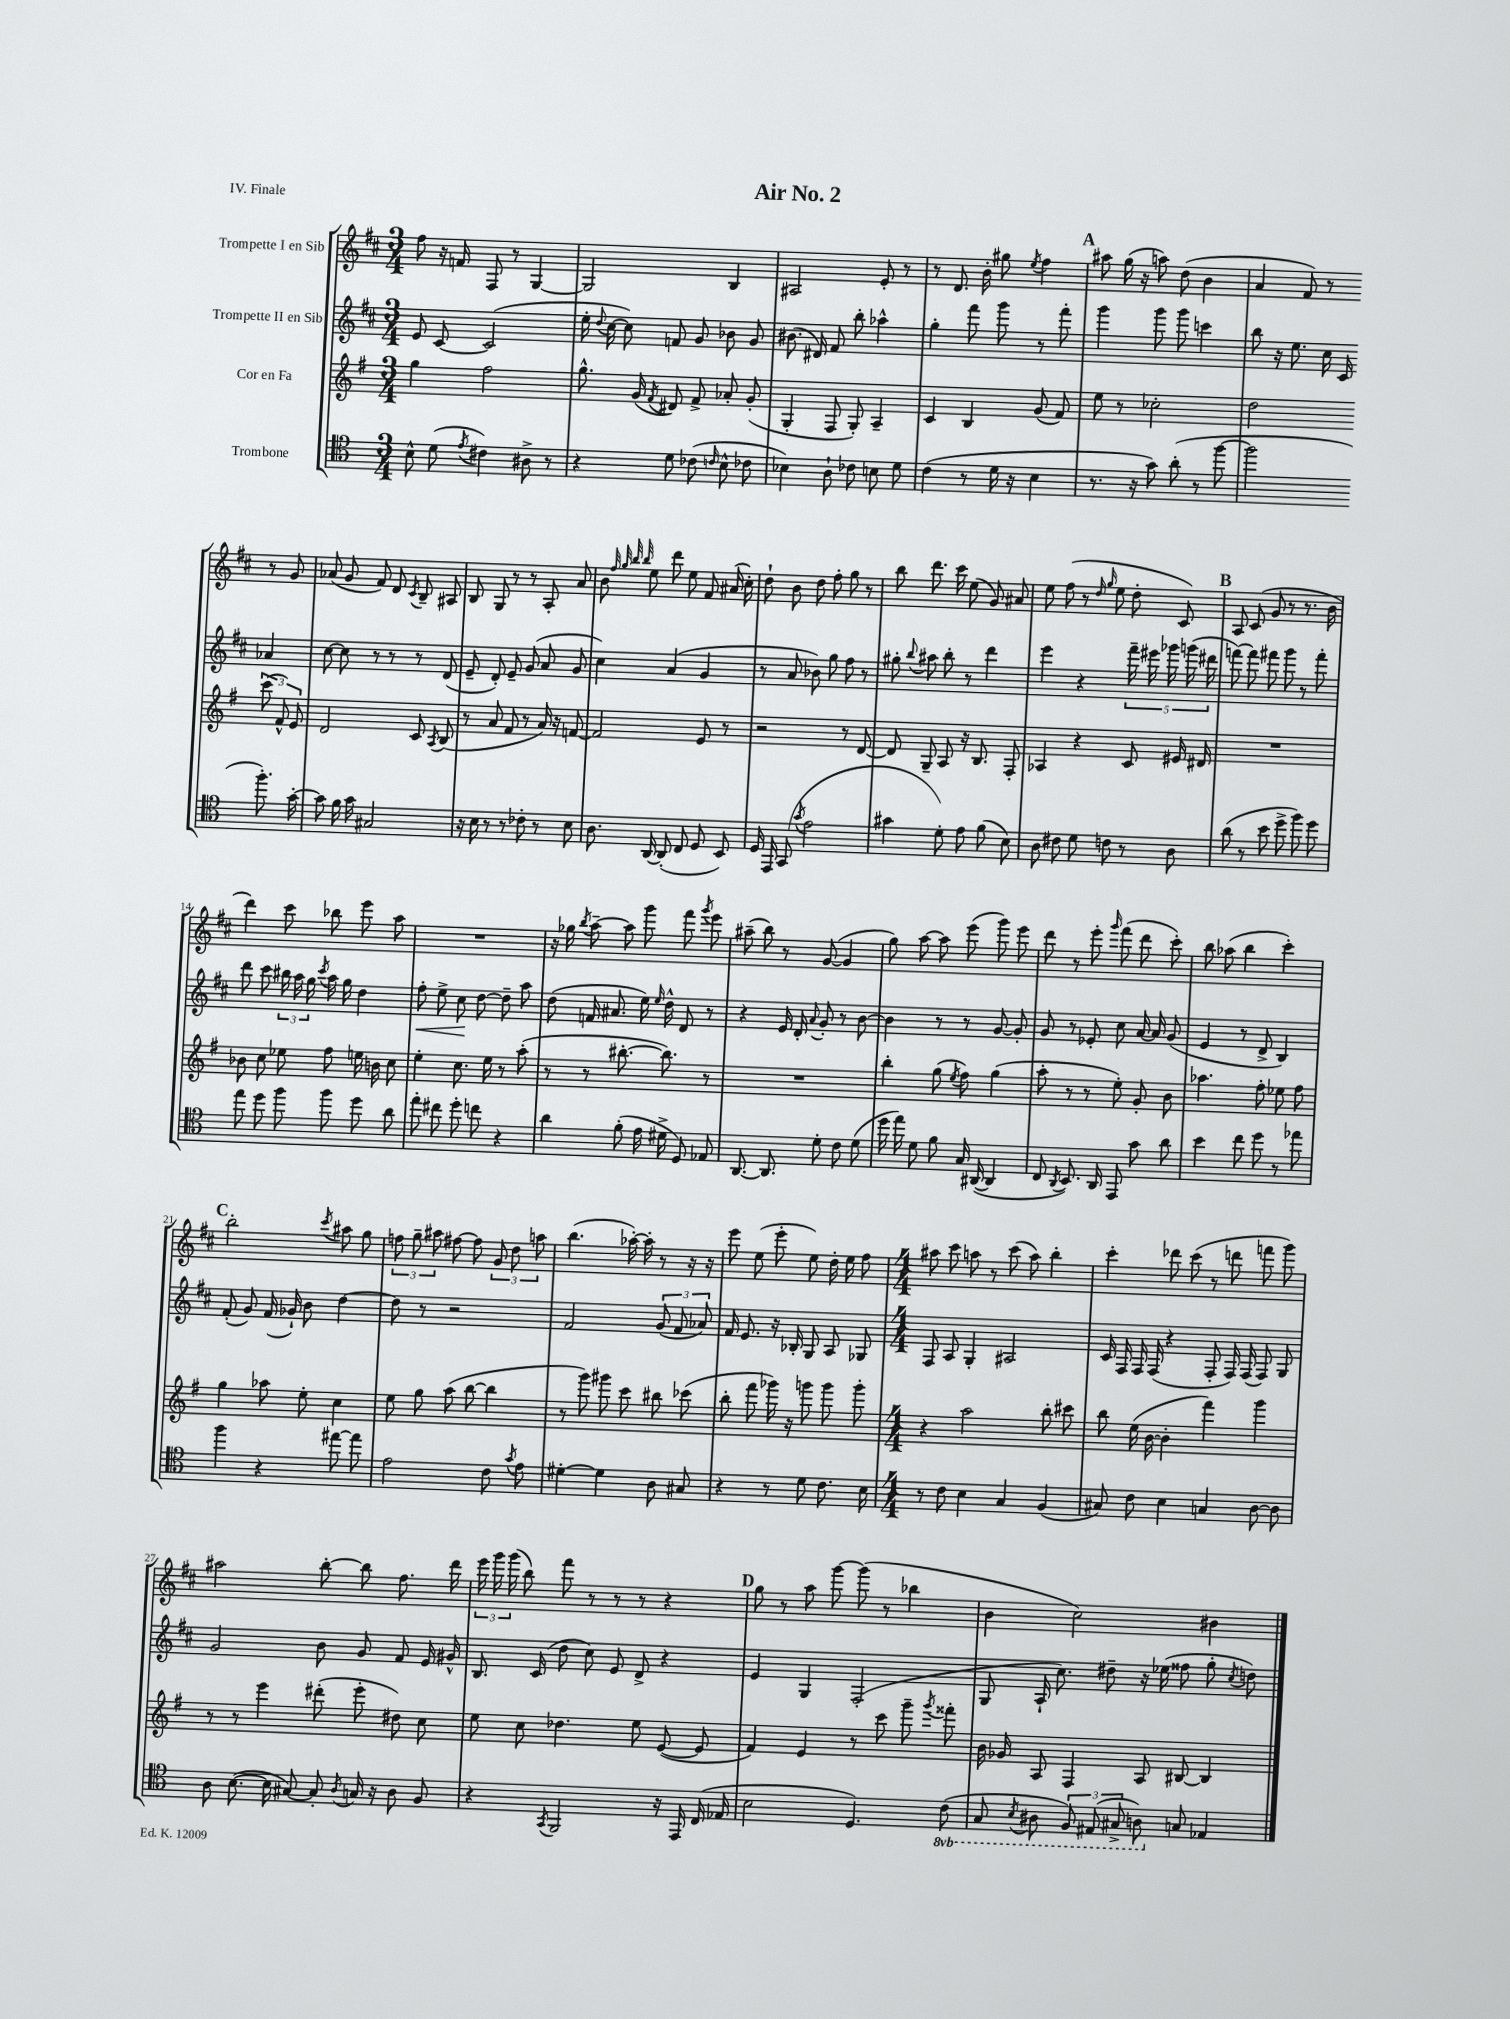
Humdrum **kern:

**kern	**kern	**kern	**kern
*staff4	*staff3	*staff2	*staff1
*clefC4	*clefG2	*clefG2	*clefG2
*k[]	*k[f#]	*k[f#c#]	*k[f#c#]
*M3/4	*M3/4	*M3/4	*M3/4
8B^^	4gg	8e	8ff#
(8d	.	[8c#	16r
.	.	.	16f
8qe	.	.	.
4c#)	2ff#	(2c#]	8F#
.	.	.	8r
8A#^	.	.	[4G
8r	.	.	.
=	=	=	=
4r	8.gg^^	16ee'	2G]
.	.	8qqdd	.
.	.	[16cc#	.
.	.	8cc#])	.
.	(16g	.	.
.	8qf#	.	.
8d	8d#)	8f	.
(8c-	8f#^	8g	.
16qqc	.	.	.
8B^^	8a-'	8b-	4B
8c-	(8g'	8g	.
=	=	=	=
4B-)	4G'	(8.b#	2A#
.	.	16d#)	.
8A`	8F#	8f#	.
8c-	8G')	8bb'	.
8B	4A~	4aa-^^	8e'
8d	.	.	8r
=	=	=	=
(4c	4c	4gg'	8r
.	.	.	8.d
8r	4B	8fff#	.
.	.	.	16b'
16d	.	8ggg	8gg#
16r	.	.	.
.	.	.	8qee
4B	(8g	8r	4ff#
.	8f#)	8fff#'	.
=	=	=	=
8.r	8ee	4ggg	8aa#
.	8r	.	(16gg
16r	.	.	16r
8g)	2cc-'	8ggg	8aa)
(8a'	.	8ggg	(8dd
8r	.	4ccc	4b
[8ff	.	.	.
=	=	=	=
2ff]	2dd	8bb	4a
.	.	16r	.
.	.	8.ee	.
.	.	.	8f#)
.	.	16cc#	8r
.	.	16c#	.
8.ff')	(12ccc	4a-	8r
.	12f#^^)	.	.
.	.	.	8g
.	12e	.	.
[16g'	.	.	.
=	=	=	=
8g]	2d	[8cc#	(8a-
16f	.	8cc#]	8g
16g	.	.	.
2G#	.	8r	8f#)
.	.	8r	8d
.	.	.	8qc#
.	8c	8r	8B~
.	8qA	.	.
.	(8B	(8d	8A#
=	=	=	=
16r	8r	8e~	8B
16B	.	.	.
8r	8a	8d')	8G
8r	8f#	8e~	8r
8c-'	8r	(8g	8r
8r	16a)	8a	8A'
.	16r	.	.
8B	[8f	8g	8a
=	=	=	=
8.A	2f]	4cc#)	8b
.	.	.	32qqff#
.	.	.	32qqgg
.	.	.	32qqbb
.	.	.	32qqbb
.	.	.	8ee
[16AA	.	.	.
(8AA']	.	(4a	8ddd
8C	.	.	8ee
8D	8e	4g	8f#
8BB)	8r	.	(16a#
.	.	.	16cc#')
=	=	=	=
16D	2r	8r	8dd`
16EE	.	.	.
(8GG	.	8a	8b
8qg	.	.	.
2e	.	8b-)	8dd
.	.	8gg	8ff#'
.	8r	8ff#	8gg
.	[8d	8r	8r
=	=	=	=
4g#	8d]	8gg#'	8bb
.	.	8qqbb	.
.	8G~	8aa#	8.ddd
8d')	8A	8bb'	.
.	.	.	16ccc#
8e	16r	8r	(8ee
.	8.B	.	.
(8f	.	4ddd	8g)
8B)	8F#'	.	8a#
=	=	=	=
8A	4A-	4eee	8ee
8c#	.	.	(8ff#
8d	4r	4r	8r
.	.	.	16qqdd
.	.	.	16qqgg
8c	.	.	8ee
8r	8c	20fff#~	8dd'
.	.	20eee#	.
.	.	20ggg-	.
8A	16e#	.	8c#)
.	.	(20ggg	.
.	16d#	.	.
.	.	20ddd#	.
=	=	=	=
(8a	2.r	[8fff)	8A
8r	.	8fff]	(8c#
8b	.	8fff#	8g
8dd^	.	8ggg	8r
8ff)	.	8r	8.r
8dd	.	8fff#'	.
.	.	.	16b
=	=	=	=
8ee	8b-	8ddd	4ddd)
8dd	8cc	8ccc#	.
8ff	8ee-	24bb#	8ccc#
.	.	24aa	.
.	.	24gg	.
.	.	8qccc#	.
8ff	8ff#	16aa	8bb-
.	.	16gg	.
8dd	16ee	4dd	8eee
.	16b	.	.
8a	8cc	.	8aa
=	=	=	=
8ee'	4ee'	8ff#'	2.r
8cc#	.	8ee^	.
8dd'	8.cc	8cc#	.
8cc	.	[8dd	.
.	16ee	.	.
4r	8r	8dd~]	.
.	(8aa'	8aa	.
=	=	=	=
4a	8r	(8dd	16r
.	.	.	16gg-
.	.	.	8qbb
.	8r	16f	[8aa~
.	.	8.a#	.
(8f'	[8.bb#'	.	8aa]
16e	.	16ee)	8ggg
.	.	16qqee	.
16d#^	8.bb#])	16dd^^	.
8D)	.	8d	8fff#
.	.	.	8qggg
8E-	8r	8r	8eee
=	=	=	=
[8.AA	2.r	4r	(8aa#~
.	.	.	8bb)
8.AA]	.	.	.
.	.	16e	8r
.	.	16d'	.
.	.	8qqa	.
8d'	.	8g'	([8g
8c	.	8r	4g]
(8d	.	[8b	.
=	=	=	=
16dd	4bb'	4b]	8gg)
16ee)	.	.	.
8d	.	.	[8aa
8f	(8gg	8r	8aa]
.	8qee	.	.
16G	8ff#)	8r	(8eee
([16AA#	.	.	.
4AA#]	(4gg	[8g	8ggg)
.	.	8g']	8eee
=	=	=	=
8C	8aa'	8g	8ddd
8qAA	.	.	.
8.BB)	8r	8r	8r
.	8r	8e-'	8eee'
16AA	.	.	.
.	.	.	16qqggg
8EE	8ee')	8cc#	(8fff#
8g	8g'	[16a	8ddd
.	.	16a]	.
8a	8b	(8g	8ccc#')
=	=	=	=
4b	4.aa-	4e	8bb
.	.	.	(8aa-
8cc	.	8r	4bb
8dd	8ff#'	8d^	.
8r	8ee-	4B)	4ccc#')
8ee-	8ff#	.	.
=	=	=	=
4ff	4gg	(8f#'	2bb'
.	.	8g)	.
4r	8aa-	(16f#	.
.	.	16g-`)	.
.	8ee'	8b	.
.	.	.	8qccc#
[8ee#	4cc	[4dd	8aa#
8ee#]	.	.	8gg
=	=	=	=
2e	8ee	8dd]	12ff
.	.	.	12gg~
.	8gg	8r	.
.	.	.	12aa#
.	(8aa	2r	[8ff#
.	[8bb	.	8ff#]
8c	4bb]	.	12g
.	.	.	12dd
8qg	.	.	.
8e	.	.	.
.	.	.	12aa
=	=	=	=
[4d#'	8r	2f#	(4.bb
.	8ggg)	.	.
4d#]	8ggg#	.	.
.	8ccc	.	[16aa-')
.	.	.	16aa-']
8A	8bb#	(12g	8r
.	.	12f#	.
8G#	(8ccc-	.	16r
.	.	12a-)	.
.	.	.	16r
=	=	=	=
4r	8bb'	16f#	8eee
.	.	8.e	.
.	8fff#	.	(8ee
8r	16ggg-)	16r	8eee'
.	16r	16B-'	.
8d	8ggg	8G	8ee)
8.c	8ggg	8A	16dd'
.	.	.	16ee
.	8ggg'	8G-	8ff#
16B	.	.	.
=	=	=	=
*M4/4	*M4/4	*M4/4	*M4/4
8r	4r	8F#	8aa#
8c	.	8A	8ccc#
4B	2aa	4G'	8aa
.	.	.	8r
4G	.	2A#	(8ccc#
.	.	.	8aa)
(4F	8bb'	.	4bb'
.	8ccc#	.	.
=	=	=	=
8G#)	8bb	16c#	4ccc#'
.	.	16F#	.
8c	(16ee	16F#	.
.	[16b	(16F#	.
4B	4b']	4r	8ddd-
.	.	.	(8ccc#
4G	4fff#)	8F#'	8r
.	.	16F#)	8ddd
.	.	(16F#	.
[8A	4ggg	8F#)	8fff
8A]	.	8G	8ggg)
=	=	=	=
8A	8r	2g	2aa#
([8.B	8r	.	.
.	4eee	.	.
16B]	.	.	.
[8G#)	.	.	.
8G#']	(8ddd#'	8b	[8bb'
8qA	.	.	.
16G	8eee'	8g	8bb]
16r	.	.	.
8A	8dd#)	8f#	8.ff#
8F	8cc	16e	.
.	.	16g#^^	16ddd
=	=	=	=
4r	8ee	8.B	24eee
.	.	.	24ggg
.	.	.	(24ggg
.	8cc	.	8bb)
.	.	(16c#	.
8qGG	.	.	.
2FF	4.dd-	8dd	8fff#
.	.	8cc#)	8r
.	.	8e	8r
.	8ee	8d^	8r
16r	([8e	4r	4r
16EE	.	.	.
(16C	8e]	.	.
16E-	.	.	.
=	=	=	=
2B	4f#)	4e	8gg
.	.	.	8r
.	4e	4G	8aa
.	.	.	[8ggg
4.D)	8r	(2F#'	(8ggg]
.	8ccc	.	8r
.	8ggg~	.	4bb-
.	8qggg	.	.
(8C	8fff##'	.	.
=	=	=	=
8GG	16b	8G	4b
.	16g-	.	.
8qBB	.	.	.
8AA#	8A	16A`	.
.	.	8.cc#)	.
12FF)	4F#	.	2cc#)
(12EE#	.	.	.
.	.	8dd#~	.
12GG#^	.	.	.
8AA)	8A	16r	.
.	.	(16ee-	.
8G	[8B#	8ff##	.
4E-	4B#]	8gg'	4b#
.	.	8qcc#	.
.	.	8dd)	.
==	==	==	==
*-	*-	*-	*-
